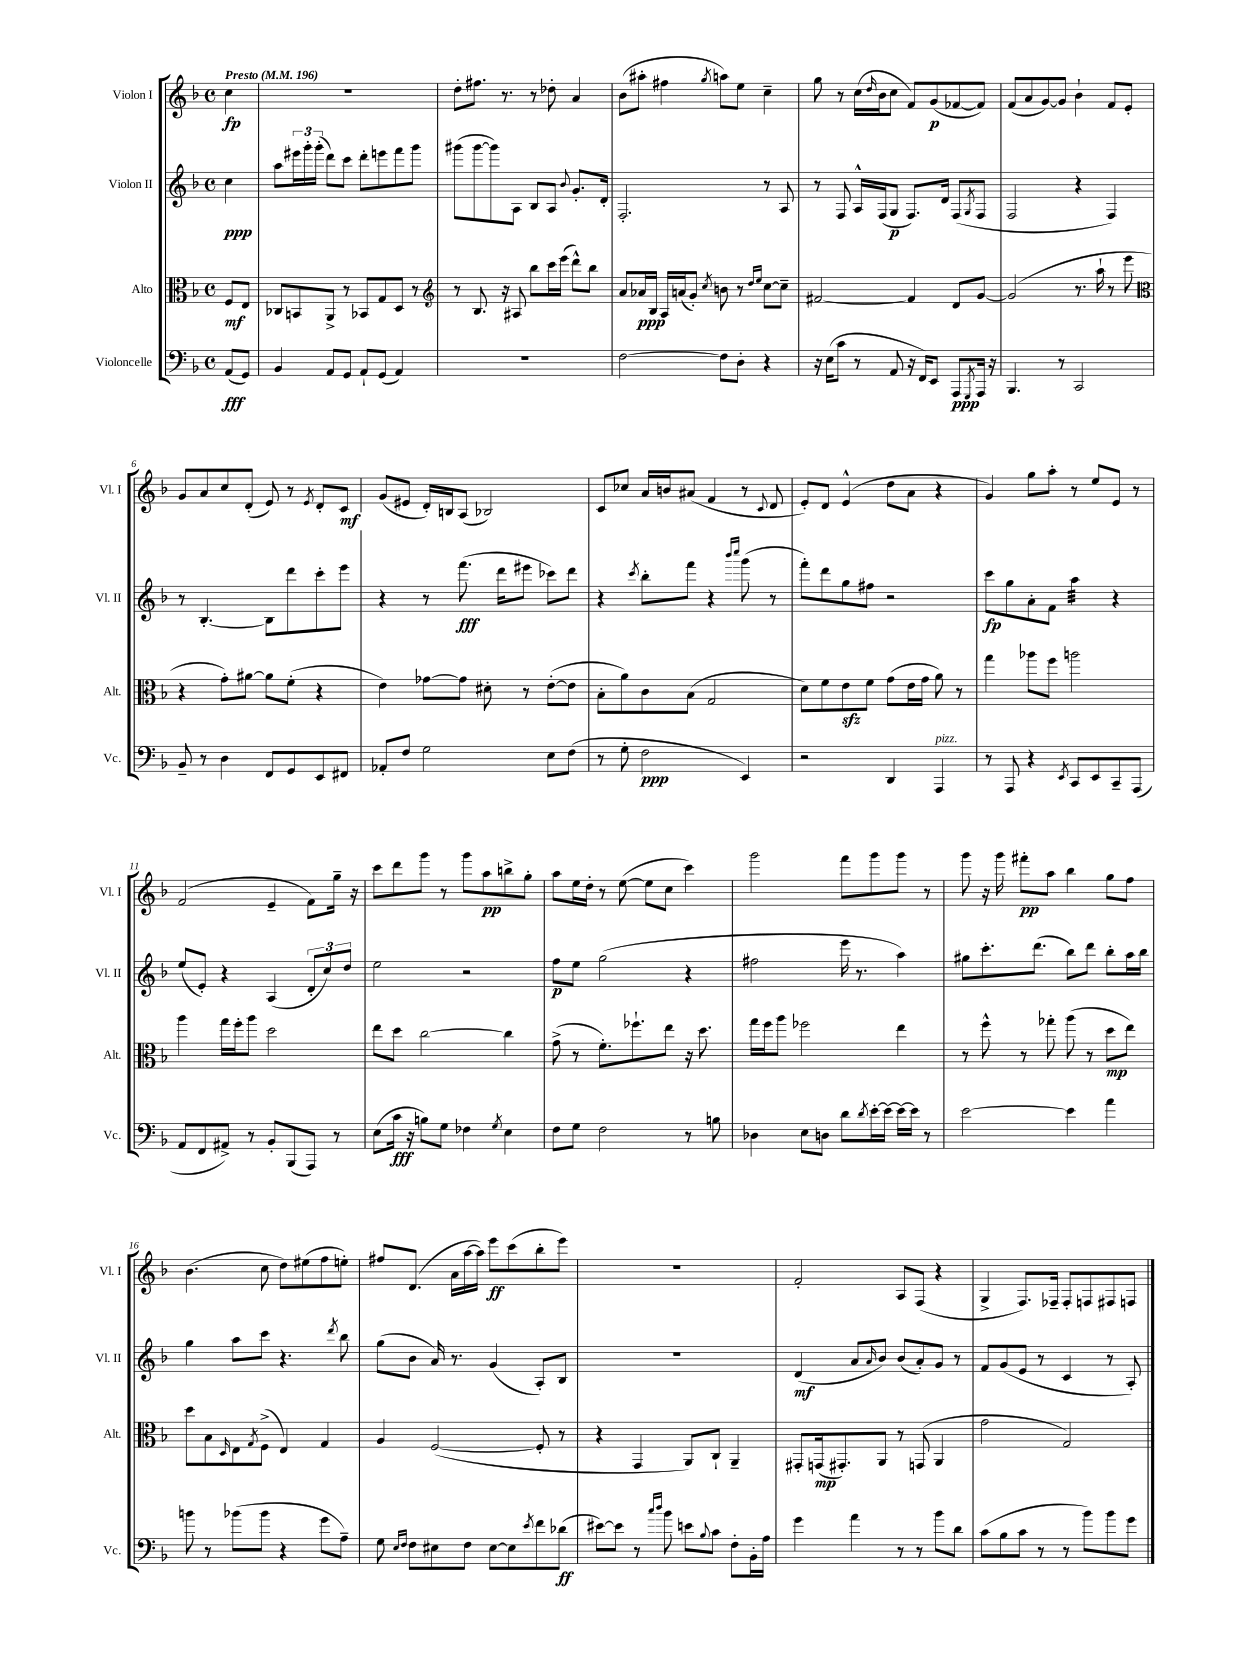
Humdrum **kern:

**kern	**kern	**kern	**kern
*staff4	*staff3	*staff2	*staff1
*clefF4	*clefC3	*clefG2	*clefG2
*k[b-]	*k[b-]	*k[b-]	*k[b-]
*M4/4	*M4/4	*M4/4	*M4/4
*met(c)	*met(c)	*met(c)	*met(c)
*MM196	*MM196	*MM196	*MM196
(8AA/L	8F/L	4cc\	4cc\
8GG/J)	8E/J	.	.
=	=	=	=
4BB-/	8C-/L	8aa\L	1r
.	8BB/	24eee#\L	.
.	.	24ggg'\	.
.	.	(24ggg'\JJ	.
8AA/L	8AA^/J	8ddd\L)	.
8GG/J	8r	8ccc\J	.
8AA`/L	8BB-/L	8ddd'\L	.
(8GG/J	8G/	8eee\	.
4AA/)	8D/J	8fff\	.
.	8r	8ggg\J	.
=	=	=	=
*	*clefG2	*	*
1r	8r	(8ggg#\L	8dd'\L
.	8.B-/	[8ggg#\	8.ff#\J
.	.	8ggg#\])	.
.	16r	.	8.r
.	8A#/	8A\J	.
.	8bb-\L	8B-/L	8r
.	16ccc\L	8A/J	8dd-'\
.	(16eee\JJ	.	.
.	.	8qqb-/	.
.	8ddd^^\L)	8.g'/L	4a/
.	8bb-\J	.	.
.	.	16d'/Jk	.
=	=	=	=
[2F\	8a/L	2.F'/	(8b-\L
.	16a-/L	.	8aa#'\J
.	16B-/JJ	.	.
.	16A/LL	.	4ff#\
.	(16a/J	.	.
.	8g'/J)	.	.
.	8qcc/	.	8qgg/
8F\]L	8b\	.	8aa\L)
8D'\J	8r	.	8ee\J
.	16qqdd/LL	.	.
.	16qqee/JJ	.	.
4r	[8cc\L	8r	4cc~\
.	8cc~\]J	8A/	.
=	=	=	=
16r	[2f#/	8r	8gg\
(16E\LK	.	.	.
8c\J	.	8F/	8r
8r	.	16A^^/LL	(16cc\LL
.	.	.	16qqdd/
.	.	(16F/J	16b-\J
8AA/	.	8G/J	8cc\J
16r	4f#/]	8.F/L)	8f/L)
16FF/LK)	.	.	.
8EE/J	.	.	(8g/
.	.	16d/Jk	.
8AAA/L	8d/L	(8F/L	[8f-/
8qGGG/	.	8qG/	.
16AAA/Jk	[8g/J	8F/J	8f-/]J)
16r	.	.	.
=	=	=	=
4.BBB-/	(2g/]	2F/	(8f/L
.	.	.	8a/
.	.	.	[8g/)
8r	.	.	8g/]J
2CC/	8.r	4r	4b-`\
.	16aa`\	.	.
.	8r	4F/)	8f/L
.	8eee\	.	8e'/J
=	=	=	=
*	*clefC3	*	*
8BB-~/	4r	8r	8g/L
8r	.	[4.B-'/	8a/
4D\	8g'\L)	.	8cc/
.	[8a#\J	.	(8d'/J
8FF/L	8a#\]L	8B-\]L	8e/)
8GG/	(8f'\J	8ddd\	8r
.	.	.	8qe/
8EE/	4r	8ccc'\	8d'/L
8FF#/J	.	8eee\J	8c/J
=	=	=	=
8AA-'/L	4e\)	4r	(8g/L
8F/J	.	.	8e#/J
2G\	[8g-\L	8r	16d'/LL)
.	.	.	16B/J
.	8g-\]J	(8.fff\	(8A/J
.	8d#'\	.	2B-/)
.	.	16ddd\LK	.
.	8r	8eee#\J	.
8E\L	([8e'\L	8ccc-\L)	.
(8F\J	8e\]J	8ddd\J	.
=	=	=	=
8r	8B-'\L	4r	8c/L
8G'\	8a\)	.	8cc-/J
.	.	8qccc/	.
2F\	8c\	8bb-'\L	16a/LL
.	.	.	16b/J
.	(8B-\J	8fff\J	(8a#/J
.	2G/	4r	4f/
.	.	16qqbbb-/LL	.
.	.	16qqcccc/JJ	.
4EE/)	.	(8ggg\	8r
.	.	.	8qqc/
.	.	8r	8d/
=	=	=	=
2r	8d\L)	8fff'\L)	8e'/L)
.	8f\	8ddd\	8d/J
.	8e\	8gg\	(4e^^/
.	8f\J	8ff#\J	.
4DD/	(8g\L	2r	8dd\L
.	16e\L	.	8a\J
.	16g\JJ	.	.
4AAA/	8a\)	.	4r
.	8r	.	.
=	=	=	=
8r	4gg\	8ccc\L	4g/)
8AAA/	.	8gg\	.
4r	8aa-\L	8a'\	8gg\L
.	8ff\J	8f\J	8aa'\J
8qEE/	.	.	.
8CC/L	2aa\	4aa\	8r
8EE/	.	.	8ee/L
8CC~/	.	4r	8e/J
(8AAA/J	.	.	8r
=	=	=	=
8AA/L	4aa\	(8ee/L	(2f/
8FF/	.	8e'/J)	.
8AA#^/J)	16gg\LL	4r	.
.	16ff'\J	.	.
8r	8aa\J	.	.
8BB-'/L	2dd\	(4A/	4e~/
(8BBB-/	.	.	.
8AAA/J)	.	12d'/L	8f\L)
.	.	12cc/)	.
8r	.	.	16gg~\Jk
.	.	12dd/J	.
.	.	.	16r
=	=	=	=
(8E\L	8ee\L	2ee\	8ccc\L
16c\Jk	8dd\J	.	8ddd\
16r	.	.	.
8B\L)	[2cc\	.	8ggg\J
8G\J	.	.	8r
4F-\	.	2r	8ggg\L
.	.	.	8aa\
8qG/	.	.	.
4E\	4cc\]	.	8bb^\
.	.	.	8gg'\J
=	=	=	=
8F\L	(8g^\	8ff\L	8aa\L
8G\J	8r	8ee\J	16ee\L
.	.	.	16dd'\JJ
2F\	8.f'\L)	(2gg\	8r
.	.	.	([8ee\
.	8.ff-`\	.	.
.	.	.	8ee\]L
.	8ee\J	.	8cc\J
8r	16r	4r	4ccc\)
.	8.dd\	.	.
8B\	.	.	.
=	=	=	=
4D-\	16gg\LL	2ff#\	2ggg\
.	16ff\J	.	.
.	8aa\J	.	.
8E\L	2ff-\	.	.
8D\J	.	.	.
8d\L	.	16eee\	8fff\L
.	.	8.r	.
8qd/	.	.	.
[16e'\L	.	.	8ggg\
16e\_JJ	.	.	.
16e\_LL	4ee\	4aa\)	8ggg\J
16e\]JJ	.	.	.
8r	.	.	8r
=	=	=	=
[2e\	8r	8gg#\L	8ggg\
.	8ff^^\	8.ccc'\	16r
.	.	.	16ggg\
.	8r	.	8fff#'\L
.	.	(8.ddd\J	.
.	8gg-'\	.	8aa\J
4e\]	(8aa\	8bb-\L)	4bb-\
.	8r	8ddd\J	.
4a\	8dd\L	8bb-'\L	8gg\L
.	8ee\J)	16aa\L	8ff\J
.	.	16bb-\JJ	.
=	=	=	=
8b\	8dd\L	4gg\	(4.b-\
8r	8B-\	.	.
.	16qqD/	.	.
(8b-\L	8E\	8aa\L	.
.	8qG/	.	.
8b-\J	(8F^\J	8ccc\J	8cc\
4r	4E/)	4.r	8dd\L)
.	.	.	(8ee#\
8g\L	4G/	.	8ff\
.	.	8qddd/	.
8A~\J)	.	8bb-\	8ee'\J)
=	=	=	=
8G\	4A/	(8gg\L	8ff#/L
16qqE/LL	.	.	.
16qqF/JJ	.	.	.
8F\L	.	8b-\J	(8.d/J
8E#\	([2F/	16a/)	.
.	.	8.r	16a\LL
8F\J	.	.	[16aa\
.	.	.	16aa\]JJ)
[8E#\L	.	(4g/	8eee\L
8E#\]	.	.	(8ccc\
8qe/	.	.	.
8f\	8F'/]	8A'/L)	8bb-'\
(8d-\J	8r	8B-/J	8eee\J)
=	=	=	=
[8e#\L)	4r	1r	1r
8e#\]J	.	.	.
8r	4GG/	.	.
16qqcc/LL	.	.	.
16qqdd/JJ	.	.	.
8b-\	.	.	.
8e\L	8AA/L)	.	.
8qqB-/	.	.	.
8c\J	8C`/J	.	.
8F'\L	4AA~/	.	.
16BB-'\L	.	.	.
16A\JJ	.	.	.
=	=	=	=
4g\	8GG#'/L	(4d/	2f'/
.	(16GG/k	.	.
.	8.GG#'/)	.	.
4a\	.	8a/L	.
.	.	16qqa/	.
.	8AA/J	8b-/J)	.
8r	8r	(8b-/L	8A/L
8r	(8GG/	8a'/)	(8F/J
8b-\L	4AA/	8g/J	4r
8d\J	.	8r	.
=	=	=	=
(8c\L	2g\	8f/L	4G^/
8B-\	.	(8g/	.
8c\J	.	8e/J	8.F/L)
8r	.	8r	.
.	.	.	16F-~/Jk
8r	2G/)	4c/	8F-'/L
8b-\L)	.	.	8F/
8b-\	.	8r	8F#/
8g\J	.	8A'/)	8F/J
==	==	==	==
*-	*-	*-	*-
